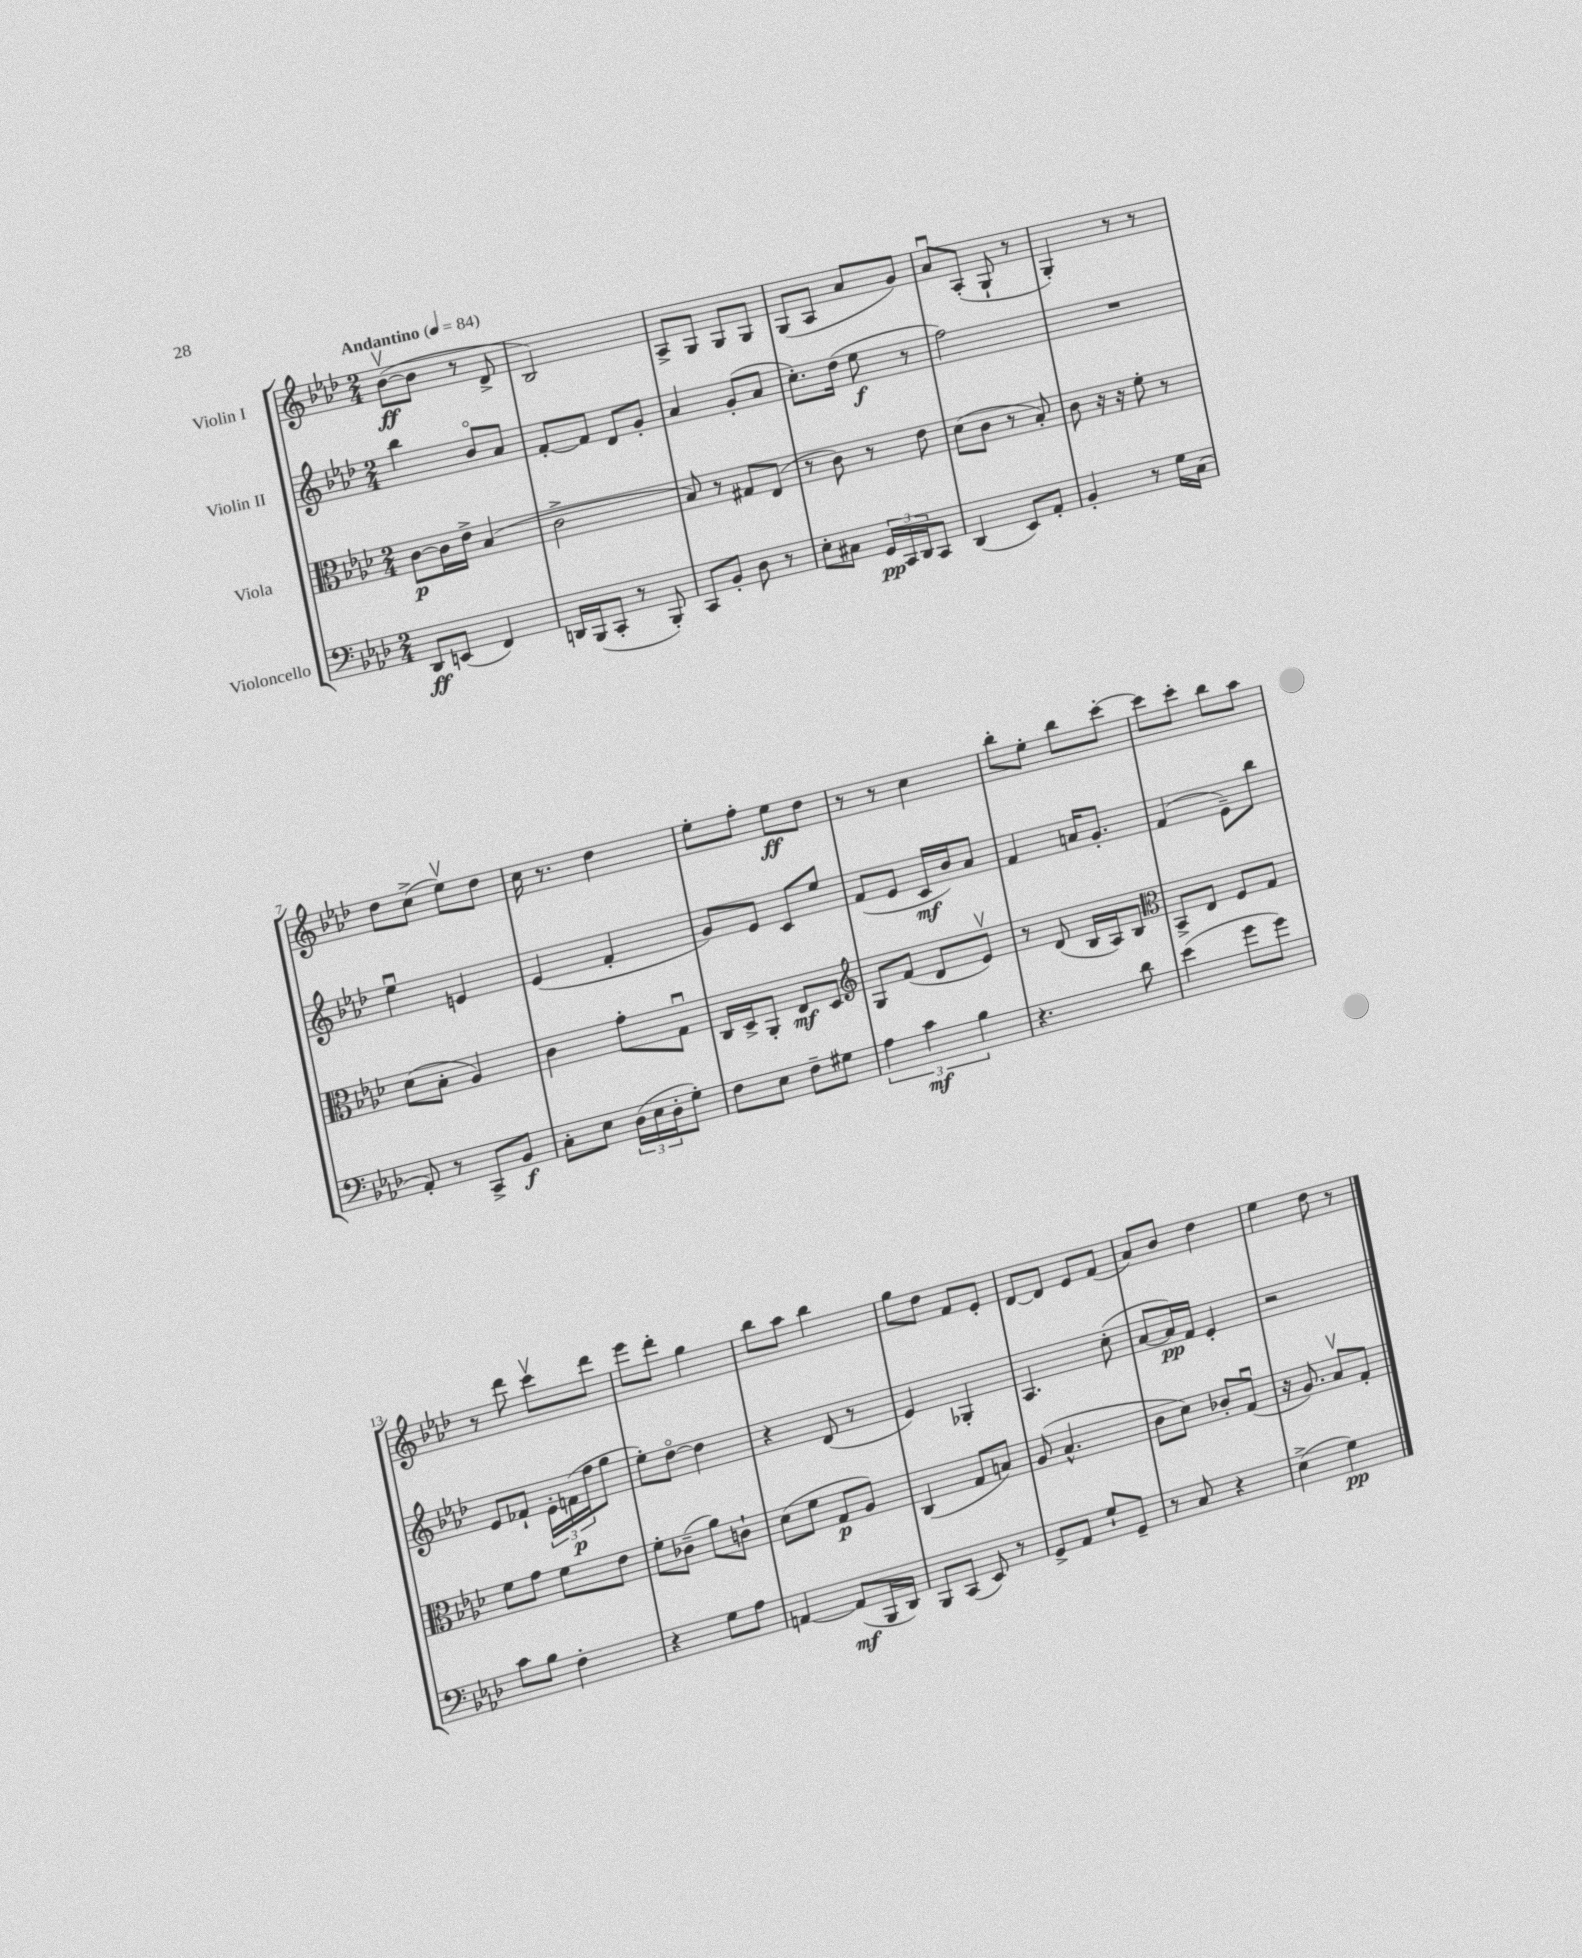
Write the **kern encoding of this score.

**kern	**kern	**kern	**kern
*staff4	*staff3	*staff2	*staff1
*clefF4	*clefC3	*clefG2	*clefG2
*k[b-e-a-d-]	*k[b-e-a-d-]	*k[b-e-a-d-]	*k[b-e-a-d-]
*M2/4	*M2/4	*M2/4	*M2/4
*MM84	*MM84	*MM84	*MM84
8DD-	[8c	4bb-	([8b-v
(8EE	16c]	.	8b-]
.	16e-^	.	.
4FF)	(4B-	8b-o	8r
.	.	8a-	8d-^
=	=	=	=
16DD	2c^	[8f'	2B-)
(16BBB-	.	.	.
8CC'	.	8f]	.
8r	.	8d-	.
8BBB-')	.	8g'	.
=	=	=	=
8CC	8B-)	4a-	8A-^
8BB-'	8r	.	8G
8D-	8G#	(8g'	8G
8r	(8E-	8a-	8G
=	=	=	=
8E-'	8r	8.cc')	(8G
8C#	8c)	.	8A-
.	.	(16dd-	.
24GG	8r	8ee-	8a-
24CC	.	.	.
24DD-	.	.	.
8CC	8e-	8r	8g)
=	=	=	=
(4DD-	(8d-	2ff)	8a-u
.	8c	.	(8A-'
8EE-)	8r	.	8G`
8AA-'	8B-')	.	8r
=	=	=	=
4BB-'	8c	2r	4G')
.	16r	.	.
.	16r	.	.
8r	8f'	.	8r
16G	8r	.	8r
(16C	.	.	.
=	=	=	=
8AA-')	(8d-	4ee-u	8dd-
8r	8B-'	.	(8cc^
8CC^	4A-)	4e	8ee-v)
8BB-	.	.	8dd-
=	=	=	=
8C'	4c	(4e-	16cc
.	.	.	8.r
8E-	.	.	.
(24D-	8g'	4f'	4dd-
24E-	.	.	.
24D-'	.	.	.
8G')	8Gu	.	.
=	=	=	=
8F	16C	8g)	8ee-'
.	16D-^	.	.
8E-	8AA-'	8e-	8ff'
8F~	8E-	8c	8ee-
8G#	8D-	8ee-	8dd-
=	=	=	=
*	*clefG2	*	*
6A-	8G	(8f	8r
.	(8f	8e-	8r
6c	.	.	.
.	8d-	16c	4cc
.	.	16b-)	.
6B-	.	.	.
.	8e-v)	8a-	.
=	=	=	=
4.r	8r	4f	8bb-'
.	(8d-	.	8ee-'
.	16B-	16a	8bb-
.	16A-)	8.g'	.
8d-	8B-	.	[8ccc'
=	=	=	=
*	*clefC3	*	*
(4e-	8BB-^	(4f	8ccc]
.	8E-	.	8ccc'
8g	8F	8e-~)	8bb-
8g)	8G	8bb-	8aa-
=	=	=	=
8c	8f	8e-	8r
8B-	8g	8f-`	8ddd-
4F'	8f	24e-'	8cccv
.	.	(24f	.
.	.	24ff	.
.	8e-	8gg	8ddd-
=	=	=	=
4r	8f'	8ee-')	8eee-
.	(8c-~	[8dd-o	8ddd-'
8G	8a-)	4dd-]	4gg
8A-	8c`	.	.
=	=	=	=
[4AA	(8d-	4r	8bb-
.	8f	.	8aa-
(8AA]	8G	(8d-	4bb-
16BBB-	8A-)	8r	.
16DD-)	.	.	.
=	=	=	=
8BBB-	(4C	4e-)	8gg
(8CC	.	.	8dd-
8EE-)	8G	4G-'	8f
8r	8B)	.	8e-'
=	=	=	=
8GG^	(8A-	4.A-	[8d-
8AA-	4.B-^^	.	8d-]
8G`	.	.	8e-
8GG~	.	(8cc'	(8f
=	=	=	=
8r	8c	[8a-	8a-)
8C	8d-)	16a-])	8b-
.	.	16f	.
4r	8c-'	4e-'	4dd-
.	(8Gu	.	.
=	=	=	=
(4E-^	16r	2r	4ee-
.	8.A-)	.	.
4G)	8B-v	.	8dd-
.	8G'	.	8r
==	==	==	==
*-	*-	*-	*-
